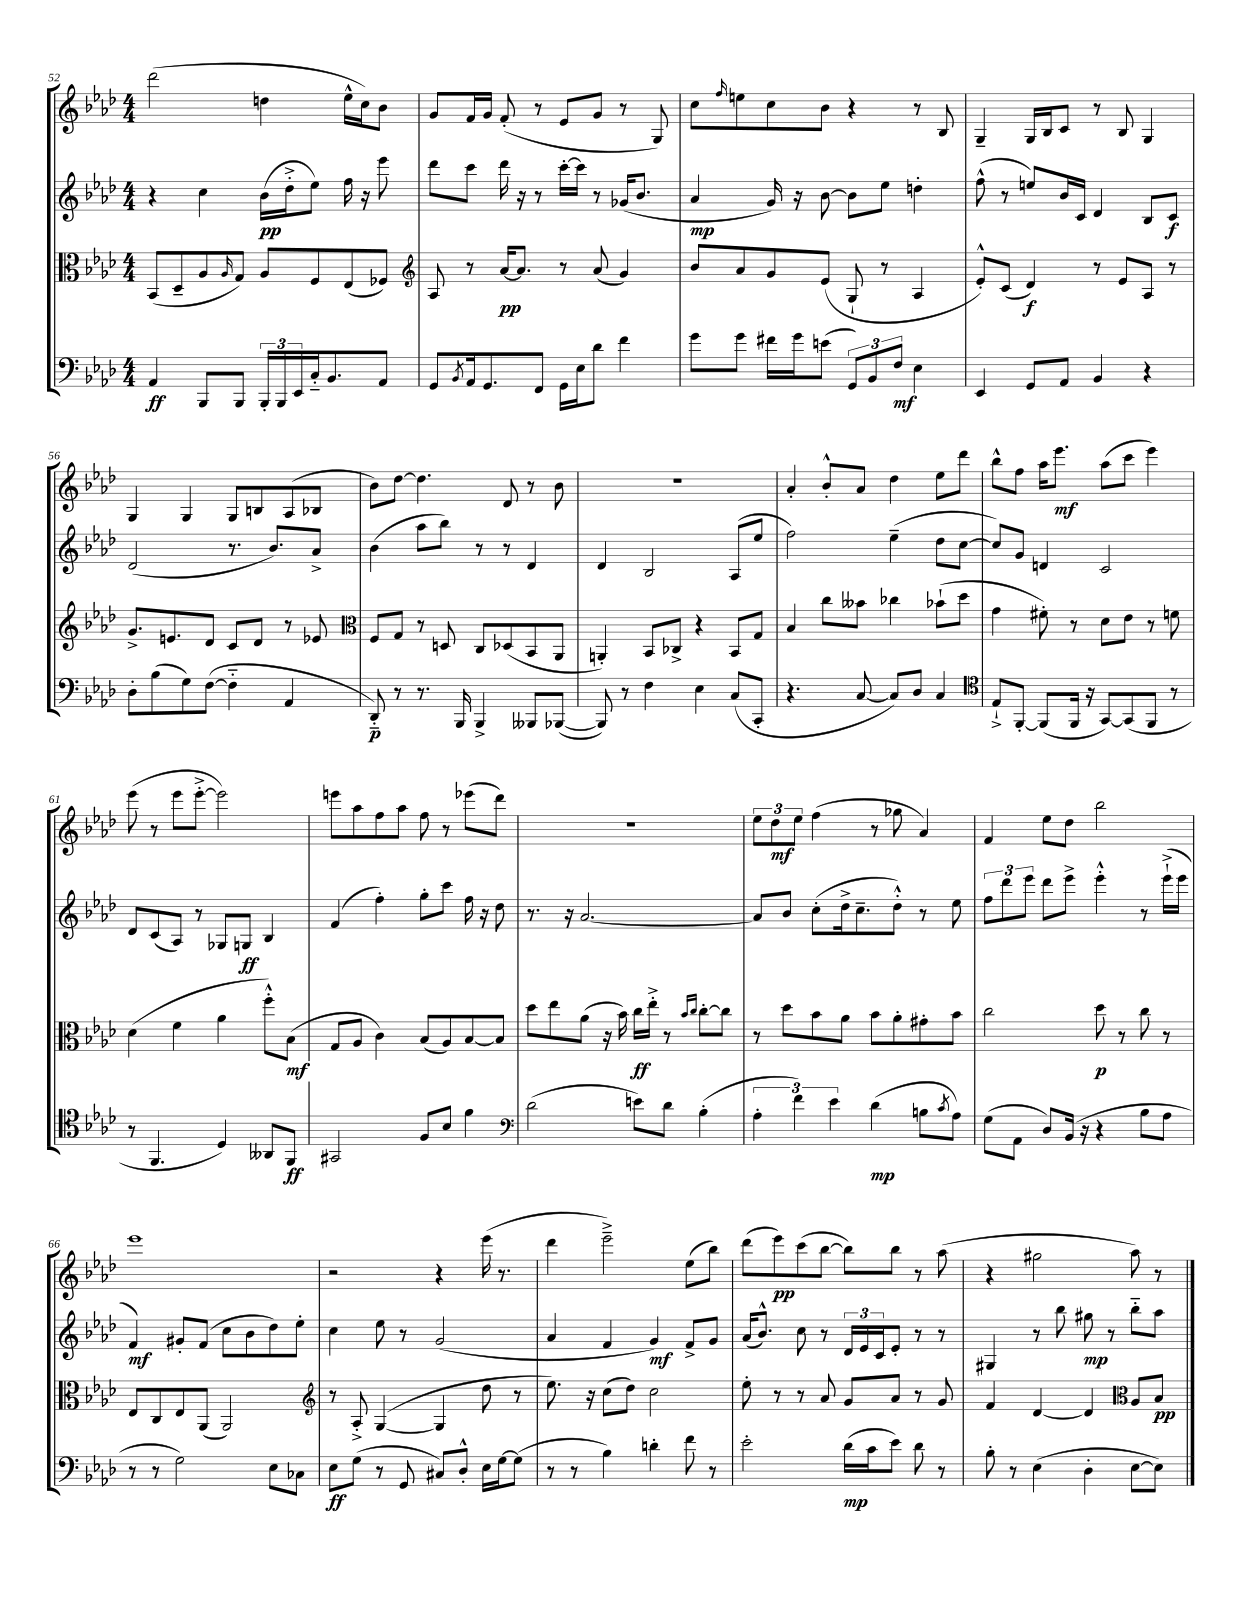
<<
\new StaffGroup <<
\new Staff = "s0" {
    \clef treble \key aes \major \numericTimeSignature \time 4/4
    des'''2( d''4 ees''16-^ c''16) bes'8 |
    g'8 f'16 g'16 f'8-.( r8 ees'8 g'8 r8 g8) |
    c''8 \grace { f''16 } e''8 c''8 bes'8 r4 r8 bes8 |
    g4-- g16 bes16 c'8 r8 bes8 g4 |
    g4 g4 g8 b8 aes8( bes8 |
    bes'8) des''8~ des''4. des'8 r8 bes'8 |
    R1 |
    aes'4-. bes'8-.-^ aes'8 des''4 ees''8 des'''8 |
    bes''8-^ f''8 aes''16 ees'''8.\mf aes''8( c'''8 ees'''4) |
    ees'''8( r8 ees'''8 ees'''8~-.-> ees'''2) |
    e'''8 aes''8 f''8 aes''8 f''8 r8 ees'''8( des'''8) |
    r1 |
    \tuplet 3/2 { ees''8 des''8\mf ees''8 } f''4( r8 ges''8 aes'4) |
    f'4 ees''8 des''8 bes''2 |
    ees'''1 |
    r2 r4 ees'''16( r8. |
    des'''4 ees'''2--->) ees''8( bes''8) |
    des'''8( ees'''8\pp) c'''8( bes''8~ bes''8) bes''8 r8 aes''8( |
    r4 gis''2 aes''8) r8 \bar "|." |
}
\new Staff = "s1" {
    \clef treble \key aes \major \numericTimeSignature \time 4/4
    r4 c''4 bes'16\pp( des''16-.-> ees''8) f''16 r16 ees'''8 |
    des'''8 c'''8 des'''16 r16 r8 c'''16~-. c'''16 r8 ges'16( bes'8. |
    aes'4\mp g'16) r16 bes'8~ bes'8 ees''8 d''4-. |
    f''8-^( r8 e''8) bes'16 c'16 des'4 bes8 c'8\f |
    des'2( r8. bes'8.) aes'8-> |
    bes'4( aes''8 bes''8) r8 r8 des'4 |
    des'4 bes2 aes8( ees''8 |
    f''2) ees''4--( des''8 c''8~ |
    c''8) g'8 d'4 c'2 |
    des'8 c'8( aes8) r8 ges8 g8\ff bes4 |
    f'4( f''4-.) g''8-. c'''8 f''16 r16 des''8 |
    r8. r16 aes'2.~ |
    aes'8 bes'8 c''8-.( des''16-> c''8.-- des''8-.-^) r8 ees''8 |
    \tuplet 3/2 { f''8 des'''8 ees'''8 } des'''8 ees'''8-> ees'''4-.-^ r8 ees'''16-!->( ees'''16 |
    f'4\mf) gis'8-. f'8( c''8 bes'8 des''8) ees''8-. |
    c''4 ees''8 r8 g'2( |
    aes'4 f'4 g'4\mf) f'8-> g'8 |
    aes'16( bes'8.-^) c''8 r8 \tuplet 3/2 { des'16 ees'16 c'16 } ees'8-. r8 r8 |
    gis4 r8 bes''8 gis''8\mp r8 bes''8-_ aes''8 \bar "|." |
}
\new Staff = "s2" {
    \clef alto \key aes \major \numericTimeSignature \time 4/4
    bes,8( des8-- aes8 \grace { aes16 } g8) aes8 f8 ees8( fes8) |
    \clef treble aes8 r8 aes'16~\pp aes'8. r8 aes'8( g'4) |
    bes'8 aes'8 g'8 ees'8( g8-! r8 aes4 |
    ees'8-.-^) c'8( des'4\f) r8 ees'8 aes8 r8 |
    g'8.-> e'8. des'8 c'8 des'8 r8 ees'8 |
    \clef alto f8 g8 r8 d8 c8 des8( bes,8 aes,8 |
    a,4-.) bes,8 ces8-> r4 bes,8 g8 |
    bes4 c''8 beses'8 ces''4 bes'8-!( des''8 |
    g'4 fis'8-.) r8 des'8 ees'8 r8 f'8 |
    des'4( f'4 aes'4 f''8-.-^) bes8\mf( |
    g8 aes8 c'4) bes8( aes8) bes8~ bes8 |
    des''8 ees''8 aes'8( r16 bes'16) c''16\ff ees''16-.-> r8 \grace { bes'16 c''16 } c''8~-. c''8 |
    r8 des''8 bes'8 aes'8 bes'8 aes'8-. gis'8-. bes'8 |
    c''2 des''8\p r8 c''8 r8 |
    ees8 c8 ees8 aes,8( aes,2) |
    \clef treble r8 aes8-.-> g4~( g4 des''8 r8 |
    ees''8.) r16 c''8( des''8) c''2 |
    ees''8-. r8 r8 aes'8 g'8 aes'8 r8 g'8 |
    f'4 des'4~ des'4 \clef alto aes8 bes8\pp \bar "|." |
}
\new Staff = "s3" {
    \clef bass \key aes \major \numericTimeSignature \time 4/4
    aes,4\ff bes,,8 bes,,8 \tuplet 3/2 { bes,,16-. bes,,16 ees,16 } c16-_ bes,8. aes,8 |
    g,8 \acciaccatura { bes,8 } aes,16 g,8. f,8 g,16 ees16 des'8 f'4 |
    g'8 g'8 fis'16 g'16 e'8( \tuplet 3/2 { g,8) bes,8 f8\mf } ees4 |
    ees,4 g,8 aes,8 bes,4 r4 |
    des8-. bes8( g8) f8~( f4-_ aes,4 |
    des,8-_\p) r8 r8. bes,,16 bes,,4-> beses,,8 bes,,8~( |
    bes,,8) r8 f4 ees4 c8( c,8-. |
    r4. c8~ c8) des8 c4 |
    \clef tenor ees8-!-> f,8~-. f,8( f,16 r16 g,8~) g,8( f,8 r8 |
    r8 f,4. des4) aeses,8 f,8\ff |
    gis,2 f8 bes8 f'4 |
    \clef bass des'2( e'8) des'8 bes4-.( |
    \tuplet 3/2 { aes4-. f'4) ees'4 } des'4\mp( b8 \acciaccatura { c'8 } aes8) |
    g8( aes,8 des8) bes,16( r16 r4 bes8 aes8 |
    r8 r8 g2) ees8 ces8 |
    ees8\ff g8( r8 g,8 cis8) des8-.-^ ees16 g16~ g8( |
    r8 r8 bes4) d'4-. f'8 r8 |
    ees'2-. des'16\mp( c'16 ees'8) des'8 r8 |
    bes8-. r8 ees4( des4-. ees8~ ees8) \bar "|." |
}
>>
>>
\layout { \context { \Score currentBarNumber = #52 } }
